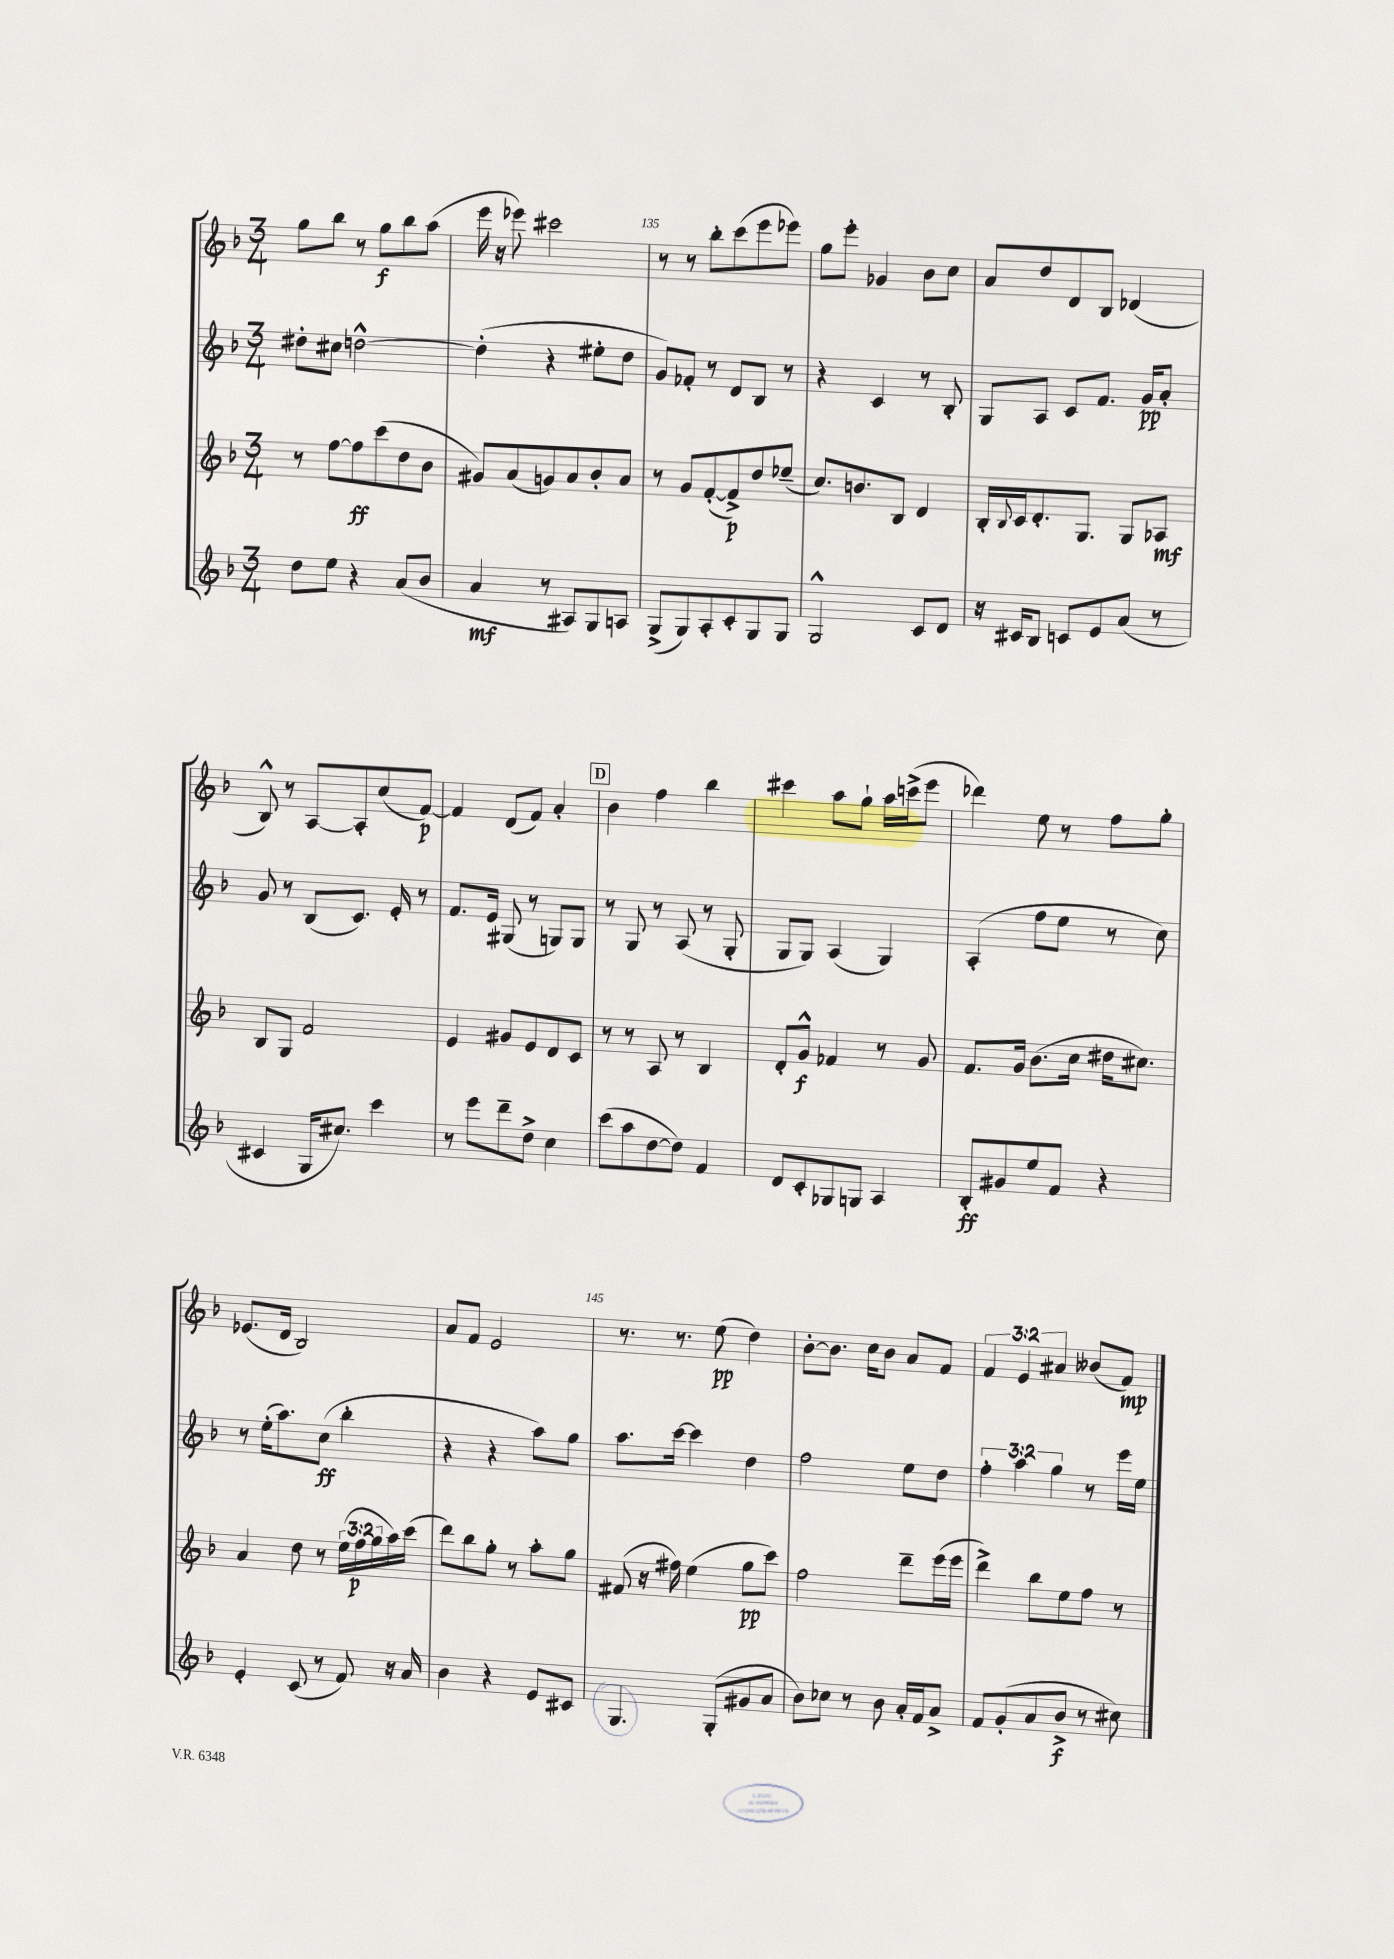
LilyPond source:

<<
\new StaffGroup <<
\new Staff = "s0" {
    \clef treble \key f \major \numericTimeSignature \time 3/4 \override Staff.TupletNumber.text = #tuplet-number::calc-fraction-text
    g''8 bes''8 r8 g''8\f bes''8 a''8( |
    e'''16 r16 ees'''8) cis'''2 |
    r8 r8 bes''8-. c'''8( e'''8 ees'''8) |
    g''8 e'''8-. ges'4 bes'8 c''8 |
    a'8 d''8 d'8 bes8 des'4( |
    bes8-^) r8 a8~ a8-. c''8( f'8~\p) |
    f'4 d'8( f'8) a'4-. |
    \mark \markup { \box "D" } bes'4 f''4 bes''4 |
    cis'''4 a''8 g''8-! a''16 c'''16->( e'''8 |
    des'''4) e''8 r8 f''8 g''8-. |
    ees'8.( d'16 bes2) |
    a'8 f'8 e'2 |
    r8. r8. e''8\pp( d''4) |
    bes'8~-. bes'8. c''16 bes'8 a'8 f'8 |
    \tuplet 3/2 { f'4 e'4 ais'4 } beses'8( f'8\mp) \bar "|." |
}
\new Staff = "s1" {
    \clef treble \key f \major \numericTimeSignature \time 3/4 \override Staff.TupletNumber.text = #tuplet-number::calc-fraction-text
    dis''8-. cis''8 d''2~-^ |
    d''4-.( r4 eis''8-. d''8 |
    g'8) fes'8-. r8 d'8 bes8 r8 |
    r4 c'4 r8 bes8-. |
    g8 a8 c'8 f'8. g'16\pp a'8-. |
    g'8 r8 bes8( c'8.) e'16-. r8 |
    f'8. e'16 gis8( r8 g8) g8 |
    \mark \markup { \box "D" } r8 g8 r8 a8( r8 g8-. |
    g8 g8) a4( g4) |
    a4-.( f''8 e''8 r8 c''8) |
    r8 e''16-.( a''8.) c''8\ff( bes''4-. |
    r4 r4 a''8) g''8 |
    a''8. c'''16~ c'''4 d''4 |
    f''2 e''8 d''8 |
    \tuplet 3/2 { f''4-. a''4 g''4 } r8 e'''16 e''16 \bar "|." |
}
\new Staff = "s2" {
    \clef treble \key f \major \numericTimeSignature \time 3/4 \override Staff.TupletNumber.text = #tuplet-number::calc-fraction-text
    r8 f''8~ f''8\ff c'''8( d''8 bes'8 |
    gis'8) a'8( g'8) a'8 bes'8-. a'8 |
    r8 g'8 f'8~-.( f'8->\p) d''8 ees''8--( |
    c''8.) b'8. bes8 d'4 |
    bes16-. \appoggiatura { bes8 } c'16 d'8.-. g8. g8 aes8\mf |
    bes8 g8 f'2 |
    e'4 gis'8 e'8 d'8 c'8 |
    \mark \markup { \box "D" } r8 r8 a8 r8 bes4 |
    d'8-. g'8-^\f fes'4 r8 g'8 |
    f'8. g'16 bes'8.( c''16 dis''16 cis''8.) |
    a'4 d''8 r8 \tuplet 3/2 { e''16( f''16\p g''16 } a''16) c'''16( |
    d'''8) bes''8 g''8-. r8 a''8-. g''8 |
    fis'8( r16 fis''16) e''4( g''8\pp c'''8) |
    f''2 d'''8-- e'''16( e'''16 |
    d'''4->) bes''8 e''8 f''8 r8 \bar "|." |
}
\new Staff = "s3" {
    \clef treble \key f \major \numericTimeSignature \time 3/4
    d''8 e''8 r4 a'8( bes'8 |
    a'4\mf r8 ais8) g8 a8 |
    g8->( g8) a8-. c'8-. g8 g8 |
    g2-^ c'8 d'8 |
    r16 cis'16 bes8 c'8 e'8 a'8( r8 |
    cis'4 g16 cis''8.) c'''4 |
    r8 e'''8 d'''8-- d''8-> c''4 |
    \mark \markup { \box "D" } c'''8( a''8 d''8~ d''8) f'4 |
    d'8 c'8-. ges8 g8 a4 |
    bes8-.\ff gis'8 e''8 f'8 r4 |
    e'4-. c'8( r8 f'8) r16 a'16 |
    bes'4 r4 e'8 cis'8 |
    g4. g8-.( gis'8 a'8 |
    bes'8) ces''8 r8 bes'8 a'16-. f'16 a'8-> |
    f'8 g'8-.( a'8 bes'8->\f r8 cis''8) \bar "|." |
}
>>
>>
\layout { \context { \Score currentBarNumber = #133 \override BarNumber.break-visibility = ##(#f #t #t) barNumberVisibility = #(every-nth-bar-number-visible 5) } }
